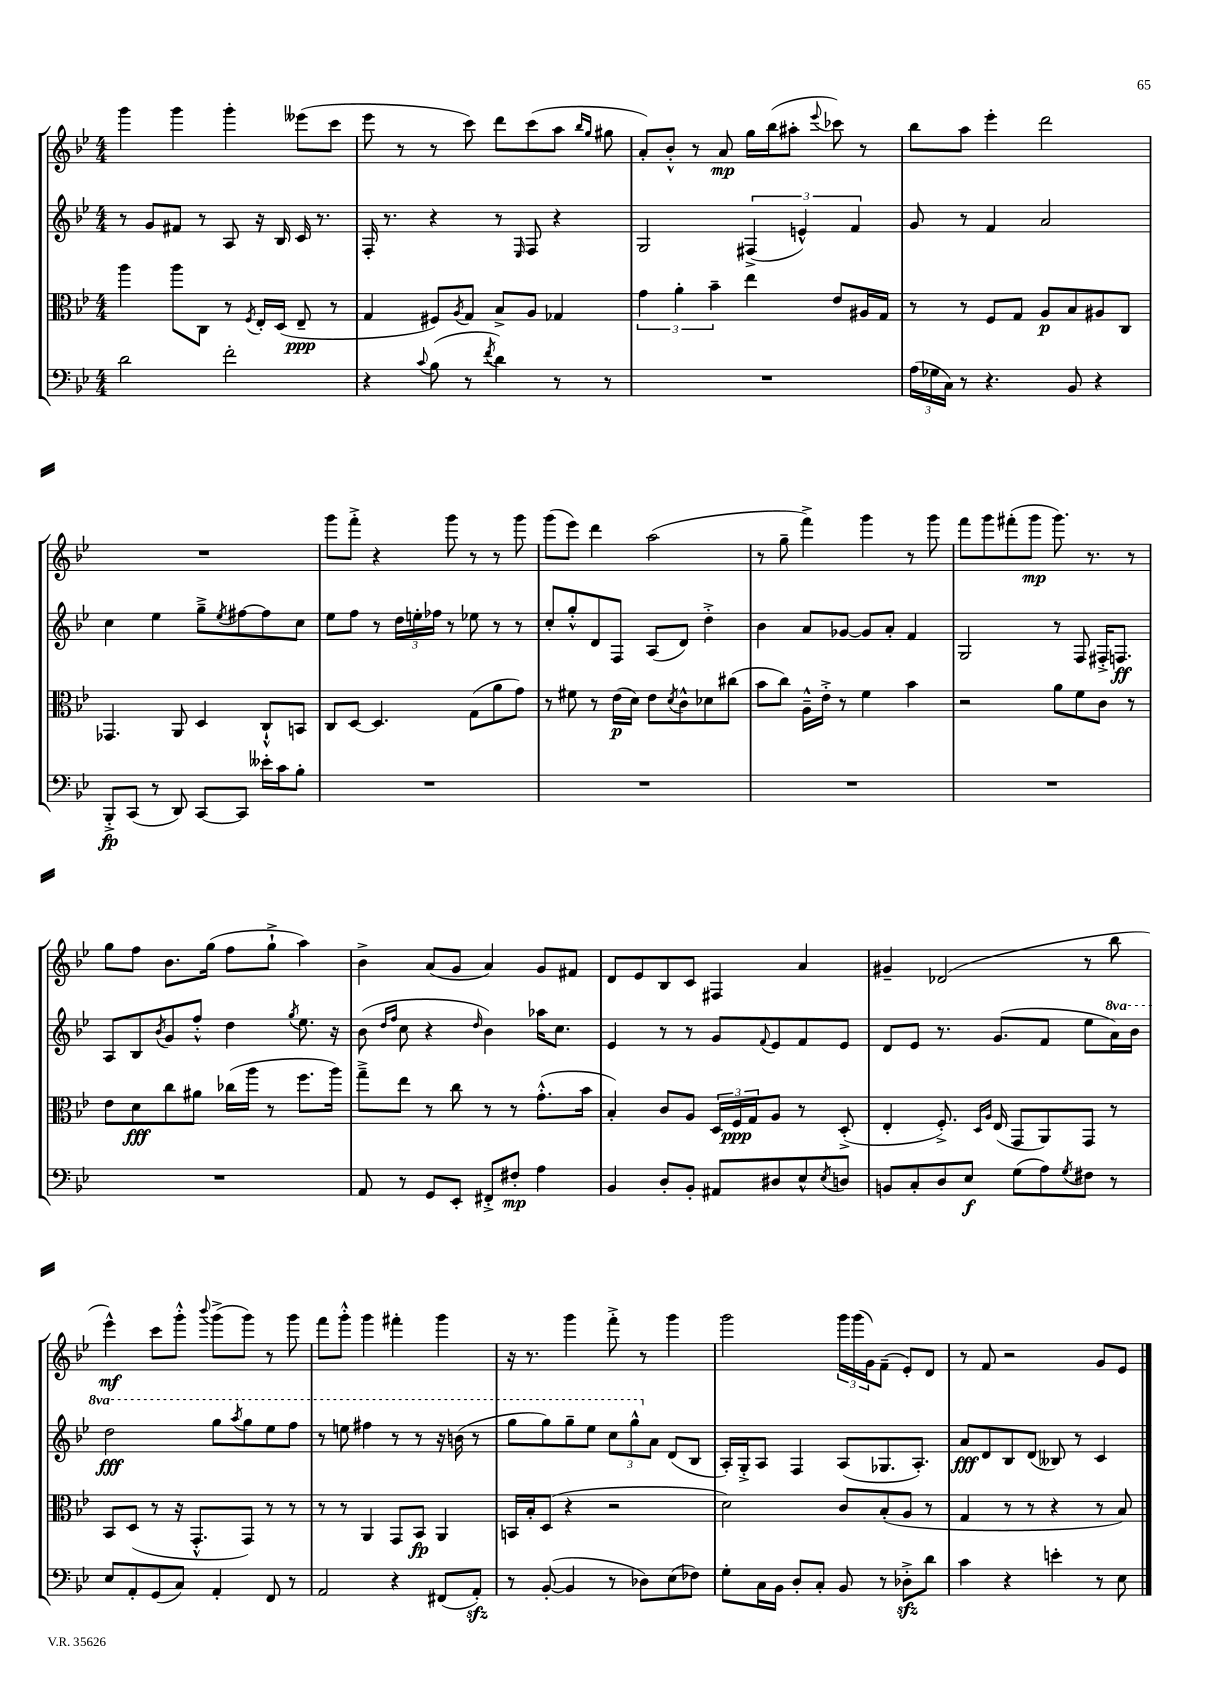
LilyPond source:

<<
\new StaffGroup <<
\new Staff = "s0" {
    \clef treble \key bes \major \numericTimeSignature \time 4/4
    g'''4 g'''4 g'''4-. eeses'''8( c'''8 |
    ees'''8 r8 r8 c'''8) d'''8 c'''8( a''8 \grace { bes''16 g''16 } gis''8 |
    a'8-.) bes'8-.-^ r8 a'8\mp g''16 bes''16( ais''8-. \appoggiatura { ees'''8 } ces'''8) r8 |
    bes''8 a''8 ees'''4-. d'''2 |
    R1 |
    g'''8 f'''8-.-> r4 g'''8 r8 r8 g'''8 |
    g'''8( ees'''8) d'''4 a''2( |
    r8 g''8-- f'''4->) g'''4 r8 g'''8 |
    f'''8 g'''8 fis'''8-.( g'''8\mp g'''8.) r8. r8 |
    g''8 f''8 bes'8. g''16( f''8 g''8-!-> a''4) |
    bes'4-> a'8( g'8 a'4) g'8 fis'8 |
    d'8 ees'8 bes8 c'8 fis4 a'4 |
    gis'4-- des'2( r8 bes''8 |
    ees'''4-^\mf) c'''8 g'''8-.-^ \appoggiatura { bes'''8 } g'''8->( g'''8) r8 g'''8 |
    f'''8 g'''8-.-^ g'''4 fis'''4-. g'''4 |
    r16 r8. g'''4 f'''8-.-> r8 g'''4 |
    g'''2 \tuplet 3/2 { g'''16 g'''16( g'16) } f'8--( ees'8-.) d'8 |
    r8 f'8 r2 g'8 ees'8 \bar "|." |
}
\new Staff = "s1" {
    \clef treble \key bes \major \numericTimeSignature \time 4/4 \set Staff.ottavationMarkups = #ottavation-simple-ordinals
    r8 g'8 fis'8 r8 a8 r16 bes16 c'16 r8. |
    f16-. r8. r4 r8 \grace { ees16 } f8 r4 |
    g2 \tuplet 3/2 { fis4->( e'4-^) f'4 } |
    g'8 r8 f'4 a'2 |
    c''4 ees''4 g''8---> \acciaccatura { ees''8 } fis''8~ fis''8 c''8 |
    ees''8 f''8 r8 \tuplet 3/2 { d''16 e''16-. fes''16 } r8 ees''8 r8 r8 |
    c''8-. g''8-.-^ d'8 f8 a8( d'8) d''4-.-> |
    bes'4 a'8 ges'8~ ges'8 a'8-. f'4 |
    g2 r8 f8 fis16-.-> f8.\ff |
    a8 bes8 \acciaccatura { bes'8 } g'8 f''8-.-^ d''4 \acciaccatura { g''8 } ees''8. r16 |
    bes'8( \grace { d''16 f''16 } c''8 r4 \grace { d''16 } bes'4) aes''16 c''8. |
    ees'4 r8 r8 g'8 \appoggiatura { f'8 } ees'8 f'8 ees'8 |
    d'8 ees'8 r8. g'8.( f'8 ees''8 \ottava #1 a''16) bes''16 |
    d'''2\fff g'''8 \acciaccatura { a'''8 } g'''8 ees'''8 f'''8 |
    r8 e'''8 fis'''4 r8 r8 r16 b''16( r8 |
    g'''8 g'''8) g'''8-- ees'''8 \tuplet 3/2 { c'''8 g'''8-^ \ottava #0 a'8 } d'8( bes8 |
    a16-.) g16-.-> a8 f4 a8( ges8. a8.-.) |
    a'8\fff d'8 bes8 d'8( beses8) r8 c'4 \bar "|." |
}
\new Staff = "s2" {
    \clef alto \key bes \major \numericTimeSignature \time 4/4
    a''4 a''8 c8 r8 \acciaccatura { f8 } ees16-. d16( ees8--\ppp r8 |
    g4 fis8) \acciaccatura { a8 } g8 bes8-> a8 ges4 |
    \tuplet 3/2 { g'4 a'4-. bes'4-- } ees''4 ees'8 ais16 g16 |
    r8 r8 f8 g8 a8\p bes8 ais8 c8 |
    ges,4. a,8 d4 c8-!-^ b,8 |
    c8 d8~ d4. g8( a'8 g'8) |
    r8 fis'8 r8 ees'16\p( d'16) ees'8 \acciaccatura { d'8 } c'8-^ des'8 cis''8( |
    bes'8 c''8) a16---^ ees'16-.-> r8 f'4 bes'4 |
    r2 a'8 f'8 c'8 r8 |
    ees'8 d'8\fff c''8 ais'8 ces''16( a''16 r8 f''8. a''16) |
    g''8---> ees''8 r8 c''8 r8 r8 g'8.-.-^( bes'16 |
    bes4-.) c'8 a8 \tuplet 3/2 { d16 f16\ppp g16 } a8 r8 d8-.->( |
    ees4-. f8.-.->) \grace { d16 a16 } ees16( g,8 a,8) g,8 r8 |
    bes,8 d8( r8 r16 g,8.-.-^ g,8) r8 r8 |
    r8 r8 a,4 g,8 bes,8\fp a,4 |
    b,16 bes16-. d8( r4 r2 |
    d'2) c'8 bes8-.( a8 r8 |
    g4 r8 r8 r4 r8 bes8) \bar "|." |
}
\new Staff = "s3" {
    \clef bass \key bes \major \numericTimeSignature \time 4/4
    d'2 f'2-. |
    r4 \appoggiatura { c'8 } bes8( r8 \acciaccatura { f'8 } d'4) r8 r8 |
    R1 |
    \tuplet 3/2 { a16( ges16 c16) } r8 r4. bes,8 r4 |
    bes,,8-.->\fp c,8( r8 d,8) c,8~ c,8 eeses'16-. c'16 bes8-. |
    R1 |
    R1 |
    R1 |
    R1 |
    R1 |
    a,8 r8 g,8 ees,8-. fis,8-.-> fis8-.\mp a4 |
    bes,4 d8-. bes,8-. ais,8 dis8 ees8-^ \acciaccatura { ees8 } d8 |
    b,8 c8-. d8 ees8\f g8( a8) \acciaccatura { g8 } fis8 r8 |
    ees8 a,8-. g,8( c8) a,4-. f,8 r8 |
    a,2 r4 fis,8( a,8-.\sfz) |
    r8 bes,8~-.( bes,4 r8 des8) ees8( fes8) |
    g8-. c16 bes,16 d8-. c8-. bes,8 r8 des8-.->\sfz d'8 |
    c'4 r4 e'4-. r8 ees8 \bar "|." |
}
>>
>>
\layout { \context { \Score \remove "Bar_number_engraver" } }
